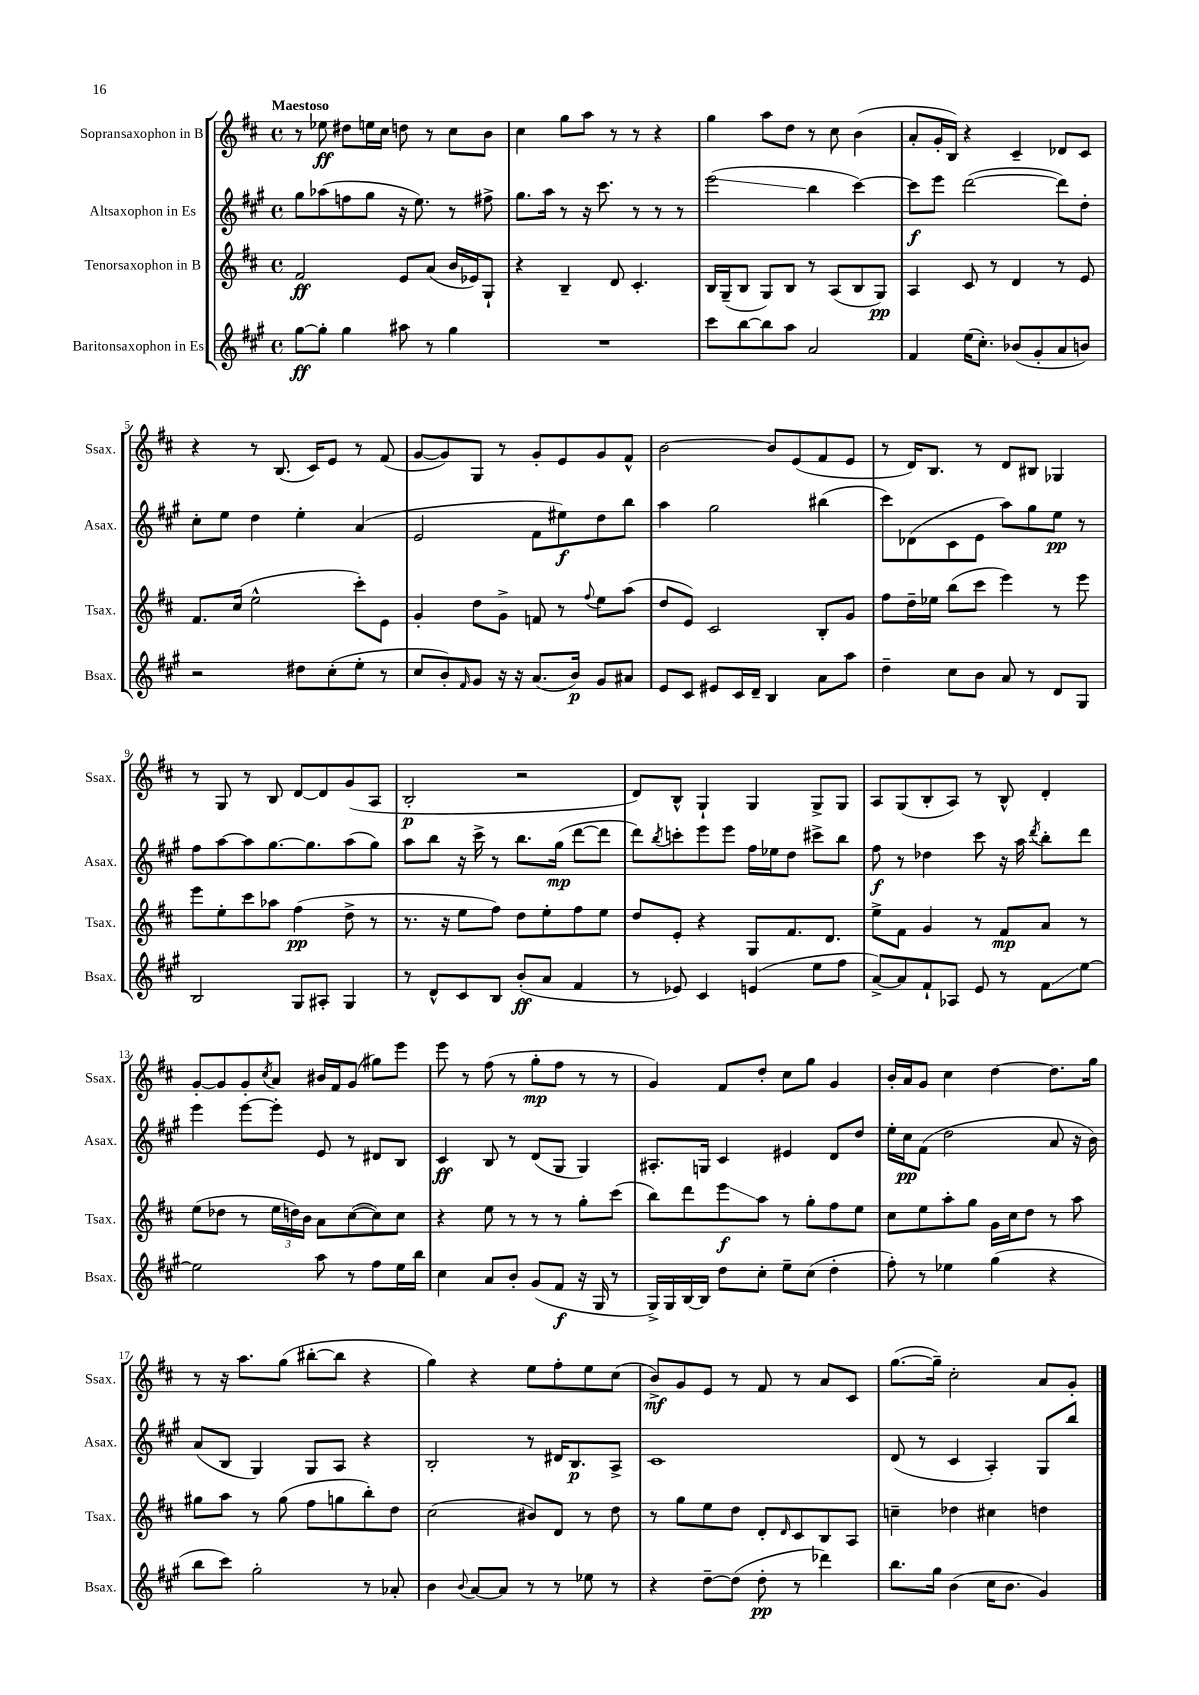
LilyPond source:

<<
\new StaffGroup <<
\new Staff = "s0" \with { instrumentName = "Sopransaxophon in B" shortInstrumentName = "Ssax." } {
    \clef treble \key d \major \defaultTimeSignature \time 4/4 \tempo "Maestoso"
    r8 ees''8\ff dis''8 e''16 cis''16 d''8 r8 cis''8 b'8 |
    cis''4 g''8 a''8 r8 r8 r4 |
    g''4 a''8 d''8 r8 cis''8 b'4( |
    a'8-. g'16-. b16) r4 cis'4-- des'8 cis'8 |
    r4 r8 b8.( cis'16) e'8 r8 fis'8( |
    g'8~ g'8) g8 r8 g'8-. e'8 g'8 fis'8-^ |
    b'2~ b'8 e'8( fis'8 e'8 |
    r8 d'16) b8. r8 d'8 bis8 ges4 |
    r8 g8 r8 b8 d'8~ d'8 g'8( a8 |
    b2-.\p r2 |
    d'8) b8-^ g4-! g4 g8-> g8 |
    a8 g8( b8-. a8) r8 b8-^ d'4-. |
    g'8~-. g'8 g'8-. \acciaccatura { cis''8 } a'8 bis'16 fis'16 g'8( gis''8) e'''8 |
    e'''8 r8 fis''8( r8 g''8-.\mp fis''8 r8 r8 |
    g'4) fis'8 d''8-. cis''8 g''8 g'4 |
    b'16-. a'16 g'8 cis''4 d''4~ d''8. g''16 |
    r8 r16 a''8. g''8( bis''8~-. bis''8 r4 |
    g''4) r4 e''8 fis''8-. e''8 cis''8( |
    b'8->\mf) g'8 e'8 r8 fis'8 r8 a'8 cis'8 |
    g''8.~( g''16--) cis''2-. a'8 g'8-. \bar "|." |
}
\new Staff = "s1" \with { instrumentName = "Altsaxophon in Es" shortInstrumentName = "Asax." } {
    \clef treble \key a \major \defaultTimeSignature \time 4/4
    gis''8 aes''8( f''8 gis''8 r16 e''8.) r8 fis''8-> |
    gis''8. a''16 r8 r16 cis'''8. r8 r8 r8 |
    e'''2\glissando( b''4 cis'''4~) |
    cis'''8\f e'''8 d'''2~( d'''8) d''8-. |
    cis''8-. e''8 d''4 e''4-. a'4( |
    e'2 fis'8 eis''8\f) d''8 b''8 |
    a''4 gis''2 bis''4( |
    cis'''8) des'8( cis'8 e'8 a''8) gis''8 e''8\pp r8 |
    fis''8 a''8~ a''8 gis''8.~ gis''8. a''8( gis''8) |
    a''8 b''8 r16 cis'''16-> r8 b''8. gis''16\mp( d'''8~ d'''8 |
    d'''8) \acciaccatura { b''8 } c'''8-. e'''8 e'''8 fis''16 ees''16 d''8 cis'''8-> b''8 |
    fis''8\f r8 des''4 cis'''8 r16 a''16 \acciaccatura { d'''8 } b''8-. d'''8 |
    e'''4 e'''8~ e'''8-. e'8 r8 dis'8 b8 |
    cis'4\ff b8 r8 d'8( gis8 gis4) |
    ais8.-. g16 cis'4 eis'4 d'8 d''8 |
    e''16-. cis''16\pp fis'8( d''2 a'8 r16 b'16) |
    a'8( b8 gis4) gis8 a8 r4 |
    b2-. r8 dis'16 b8.\p a8-> |
    cis'1 |
    d'8( r8 cis'4 a4-.) gis8 b''8 \bar "|." |
}
\new Staff = "s2" \with { instrumentName = "Tenorsaxophon in B" shortInstrumentName = "Tsax." } {
    \clef treble \key d \major \defaultTimeSignature \time 4/4
    fis'2\ff e'8 a'8( b'16 ees'16) g8-! |
    r4 b4-- d'8 cis'4.-. |
    b16 g16--( b8 g8) b8 r8 a8( b8 g8\pp) |
    a4 cis'8 r8 d'4 r8 e'8 |
    fis'8. cis''16( e''2-^ cis'''8-.) e'8 |
    g'4-. d''8 g'8-> f'8 r8 \appoggiatura { fis''8 } e''8 a''8( |
    d''8 e'8) cis'2 b8-. g'8 |
    fis''8 d''16-- ees''16 b''8( cis'''8 e'''4) r8 e'''8 |
    e'''8 e''8-. cis'''8 aes''8 fis''4\pp( d''8-> r8 |
    r8. r16 e''8 fis''8) d''8 e''8-. fis''8 e''8 |
    d''8 e'8-. r4 g8 fis'8. d'8. |
    e''8-> fis'8 g'4 r8 fis'8\mp a'8 r8 |
    e''8( des''8 r8 \tuplet 3/2 { e''16 d''16) b'16 } a'8 cis''8~( cis''8) cis''8 |
    r4 e''8 r8 r8 r8 g''8-. cis'''8( |
    b''8) d'''8 e'''8\glissando\f a''8 r8 g''8-. fis''8 e''8 |
    cis''8 e''8 a''8-. g''8 g'16 cis''16 d''8 r8 a''8 |
    gis''8 a''8 r8 gis''8( fis''8 g''8 b''8-.) d''8 |
    cis''2( bis'8) d'8 r8 d''8 |
    r8 g''8 e''8 d''8 d'8-. \grace { d'16 } cis'8 b8 a8 |
    c''4-- des''4 cis''4 d''4 \bar "|." |
}
\new Staff = "s3" \with { instrumentName = "Baritonsaxophon in Es" shortInstrumentName = "Bsax." } {
    \clef treble \key a \major \defaultTimeSignature \time 4/4
    gis''8~\ff gis''8-. gis''4 ais''8 r8 gis''4 |
    R1 |
    cis'''8 b''8~ b''8 a''8 a'2 |
    fis'4 e''16( cis''8.-.) bes'8( gis'8-. a'8 b'8) |
    r2 dis''8 cis''8-.( e''8-. r8 |
    cis''8 b'8-.) \grace { fis'16 } gis'8 r16 r16 a'8.( b'16\p) gis'8 ais'8 |
    e'8 cis'8 eis'8 cis'16 d'16-- b4 a'8 a''8 |
    d''4-- cis''8 b'8 a'8 r8 d'8 gis8 |
    b2 gis8 ais8-. gis4 |
    r8 d'8-^ cis'8 b8 b'8-.\ff( a'8 fis'4 |
    r8 ees'8) cis'4 e'4( e''8 fis''8 |
    a'8~->) a'8 fis'8-! aes8 e'8 r8 fis'8\glissando e''8~ |
    e''2 a''8 r8 fis''8 e''16 b''16 |
    cis''4 a'8 b'8-. gis'8( fis'8\f r16 gis16 r8 |
    gis16->) gis16 b16~ b16 d''8 cis''8-. e''8-- cis''8( d''4-. |
    fis''8-.) r8 ees''4 gis''4( r4 |
    b''8 cis'''8) gis''2-. r8 aes'8-. |
    b'4 \appoggiatura { b'8 } a'8~ a'8 r8 r8 ees''8 r8 |
    r4 d''8~-- d''8( d''8-.\pp r8 des'''4) |
    b''8. gis''16 b'4( cis''16 b'8. gis'4) \bar "|." |
}
>>
>>
